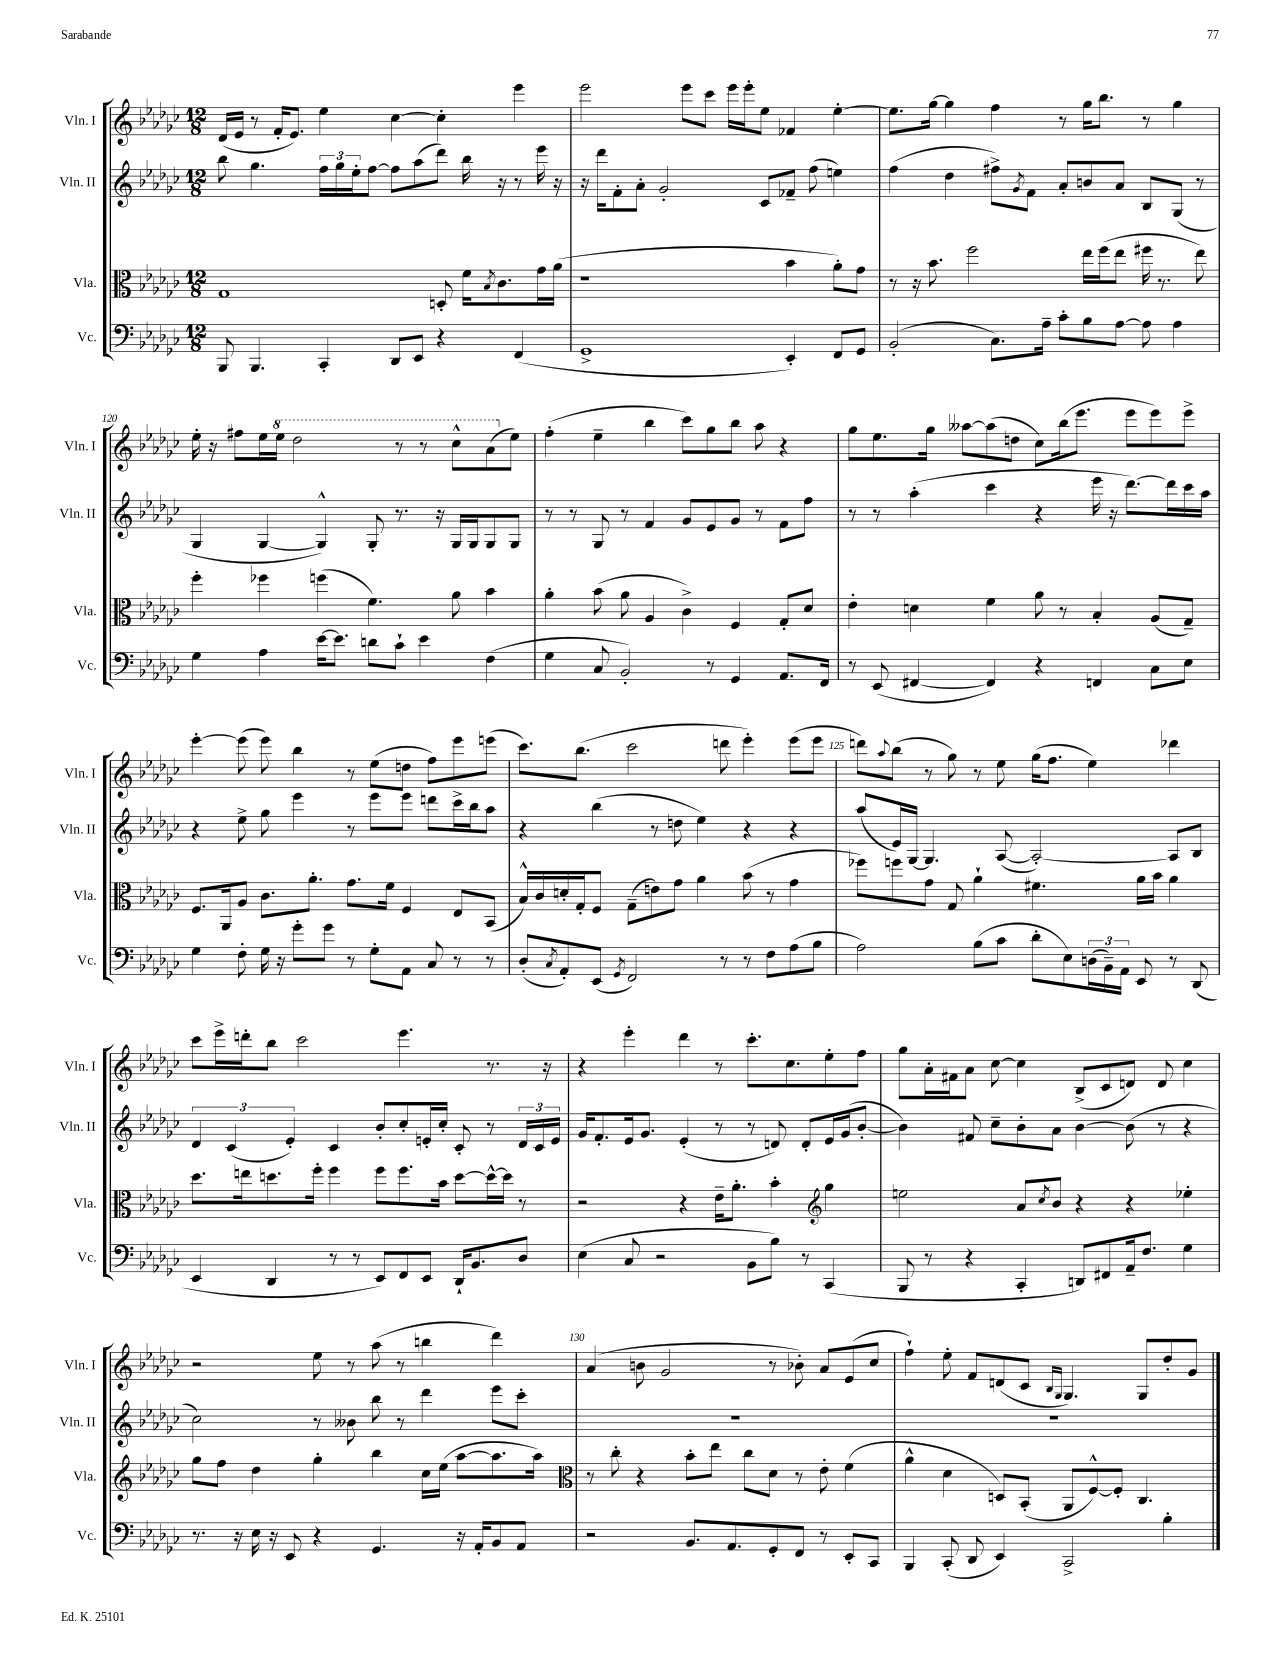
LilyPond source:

<<
\new StaffGroup <<
\new Staff = "s0" \with { instrumentName = "Vln. I" shortInstrumentName = "Vln. I" } {
    \clef treble \key ges \major \numericTimeSignature \time 12/8
    des'16( ees'16 r8 f'16-. ees'8.) ees''4 ces''4~ ces''4-. ees'''4 |
    ees'''2 ees'''8 ces'''8 ees'''16 ees'''16-. ees''8 fes'4 ees''4~-. |
    ees''8. ges''16~ ges''4 f''4 r8 ges''16 bes''8. r8 ges''4 |
    ees''16-. r16 fis''8 ees''16 \ottava #1 ees'''16 des'''2 r8 r8 ces'''8-^ aes''8( \ottava #0 ees''8) |
    f''4-.( ees''4-- bes''4 ces'''8) ges''8 bes''8 aes''8 r4 |
    ges''8 ees''8. ges''16 aeses''8~ aeses''8( d''8 ces''8) bes''16( ees'''8. ees'''8 ees'''8) ees'''8-> |
    ees'''4~-. ees'''8( ees'''8) bes''4 r8 ees''8( d''8 f''8) ees'''8 e'''8( |
    ces'''8.) bes''8.( ces'''2 d'''8 ees'''4-.) ees'''8( ees'''8 |
    d'''8) \appoggiatura { aes''8 } bes''8( r8 ges''8) r8 ees''8 ges''16( f''8. ees''4) des'''4 |
    ces'''8 ees'''16-> d'''16-. bes''8 ces'''2 ees'''4. r8. r16 |
    r4 ees'''4-. des'''4 r8 ces'''8.-. ces''8. ees''8-. f''8 |
    ges''8 aes'16-. fis'16 aes'8 ces''8~ ces''4 bes8->( ces'8 d'8) d'8 ces''4 |
    r2 ees''8 r8 aes''8( r8 b''4 des'''4) |
    aes'4( b'8 ges'2 r8 bes'8-.) aes'8 ees'8( ces''8 |
    f''4-!) ees''8-. f'8 d'8( ces'8 \grace { bes16 ges16 } ges4.) ges8 des''8-. ges'8 \bar "|." |
}
\new Staff = "s1" \with { instrumentName = "Vln. II" shortInstrumentName = "Vln. II" } {
    \clef treble \key ges \major \numericTimeSignature \time 12/8
    bes''8 ges''4. \tuplet 3/2 { f''16 ges''16 ees''16-. } f''8~ f''8 aes''8( des'''8) bes''16 r16 r8 ees'''16 r16 |
    r16 des'''16 f'8-. aes'8-. ges'2-. ces'8 fes'8-- f''8( e''4) |
    f''4( des''4 fis''8->) \acciaccatura { ges'8 } f'8 aes'8-. b'8 aes'8 bes8 ges8( r8 |
    ges4 ges4~ ges4-^) ges8-. r8. r16 ges16 ges16 ges8 ges8 |
    r8 r8 ges8 r8 f'4 ges'8 ees'8 ges'8 r8 f'8 f''8 |
    r8 r8 aes''4-.( ces'''4 r4 ees'''16 r16 des'''8.~) des'''16 ces'''16 aes''16 |
    r4 ees''8-> ges''8 ees'''4 r8 ees'''8 ees'''8 d'''8 ces'''16-> bes''16 aes''8 |
    r4 bes''4( r8 d''8 ees''4) r4 r4 |
    aes''8( ees'16) ges16~ ges4. aes8~( aes2~-.) aes8 bes8 |
    \tuplet 3/2 { des'4 ces'4( ees'4-.) } ces'4 bes'8-. ces''8-. e'16-. ces''16-. ces'8-. r8 \tuplet 3/2 { des'16 ces'16 e'16 } |
    ges'16 f'8.-. ees'16 ges'8. ees'4-.( r8 r8 d'8) d'8-. ees'16 ges'16( bes'8~-. |
    bes'4) fis'8 ces''8-- bes'8-. aes'8 bes'4~ bes'8( r8 r4 |
    ces''2) r8 beses'8 bes''8 r8 des'''4 ees'''8 ces'''8-. |
    R1. |
    R1. \bar "|." |
}
\new Staff = "s2" \with { instrumentName = "Vla." shortInstrumentName = "Vla." } {
    \clef alto \key ges \major \numericTimeSignature \time 12/8
    ges1 d8-. f'16 \acciaccatura { bes8 } ces'8. ges'16 aes'16( |
    r1 bes'4 aes'8-.) ges'8 |
    r8 r16 bes'8. f''2 ees''16 f''16( ees''8 fis''16 r8. ees''8) |
    f''4-. fes''4 f''4( f'4.) aes'8 bes'4 |
    aes'4-. bes'8( aes'8 aes4 ces'4->) f4 ges8-. des'8 |
    ees'4-. d'4 f'4 aes'8 r8 bes4-. aes8( ges8--) |
    f8. aes,16 aes8 ces'8. aes'8.-. ges'8. f'16 f4 ees8 bes,8( |
    bes16-^) ces'16 d'16-. ges16-. f8 ges8--( e'8) ges'8 aes'4 bes'8( r8 ges'4 |
    fes''8) f''8 ges'8 ges8 aes'4-! fis'4. aes'16 bes'16 aes'4 |
    des''8. e''16 d''8. f''16-. f''4 f''8 f''8. bes'16 d''8~ d''16~-^ d''16 r8 |
    r2 r4 ees'16-- aes'8.-. bes'4-. \clef treble ges''4 |
    e''2 aes'8 \acciaccatura { ces''8 } bes'8 r4 r4 ees''4-. |
    ges''8 f''8 des''4 ges''4-. bes''4 ces''16 ees''16( aes''8~ aes''8. aes''16) |
    \clef alto r8 ces''8-. r4 bes'8-. ees''8 ces''8 des'8 r8 ees'8-. f'4( |
    aes'4-^ des'4 d8) bes,8-.( aes,8 f8~-^) f8-. ces4. \bar "|." |
}
\new Staff = "s3" \with { instrumentName = "Vc." shortInstrumentName = "Vc." } {
    \clef bass \key ges \major \numericTimeSignature \time 12/8
    bes,,8 bes,,4. ces,4-. des,8 ees,8 r4 f,4( |
    ges,1-> ees,4-.) f,8 ges,8 |
    bes,2-.( ces8.) aes16-- ces'8-. bes8 aes8~ aes8 aes4 |
    ges4 aes4 ees'16~ ees'8. d'8 ces'8-! ees'4 f4( |
    ges4 ces8 bes,2-.) r8 ges,4 aes,8. f,16 |
    r8 ees,8( fis,4~ fis,4) r4 f,4 ces8 ees8 |
    ges4 f8-. ges16 r16 ges'8-. ges'8 r8 ges8-. aes,8 ces8 r8 r8 |
    des8-.( \acciaccatura { ces8 } aes,8-.) ees,8( \acciaccatura { ges,8 } f,2) r8 r8 f8 aes8( bes8 |
    aes2) bes8( ces'8 des'8-. ees8) \tuplet 3/2 { d16( bes,16--) aes,16 } ees,8 r8 des,8( |
    ees,4 des,4 r8 r8 ees,8) f,8 ees,8 des,16-! bes,8. des8 |
    ees4( ces8 r2 bes,8 bes8) r8 ces,4( |
    bes,,8 r8 r4 ces,4-. d,8) fis,8 aes,16-- f8. ges4 |
    r8. r16 ees16 r16 ees,8 r4 ges,4. r16 aes,16-. bes,8 aes,8 |
    r2 bes,8. aes,8. ges,8-. f,8 r8 ees,8-. ces,8 |
    bes,,4 ces,8-.( des,8 ees,4) ces,2-> bes4-. \bar "|." |
}
>>
>>
\layout { \context { \Score currentBarNumber = #117 \override BarNumber.break-visibility = ##(#f #t #t) barNumberVisibility = #(every-nth-bar-number-visible 5) } }
